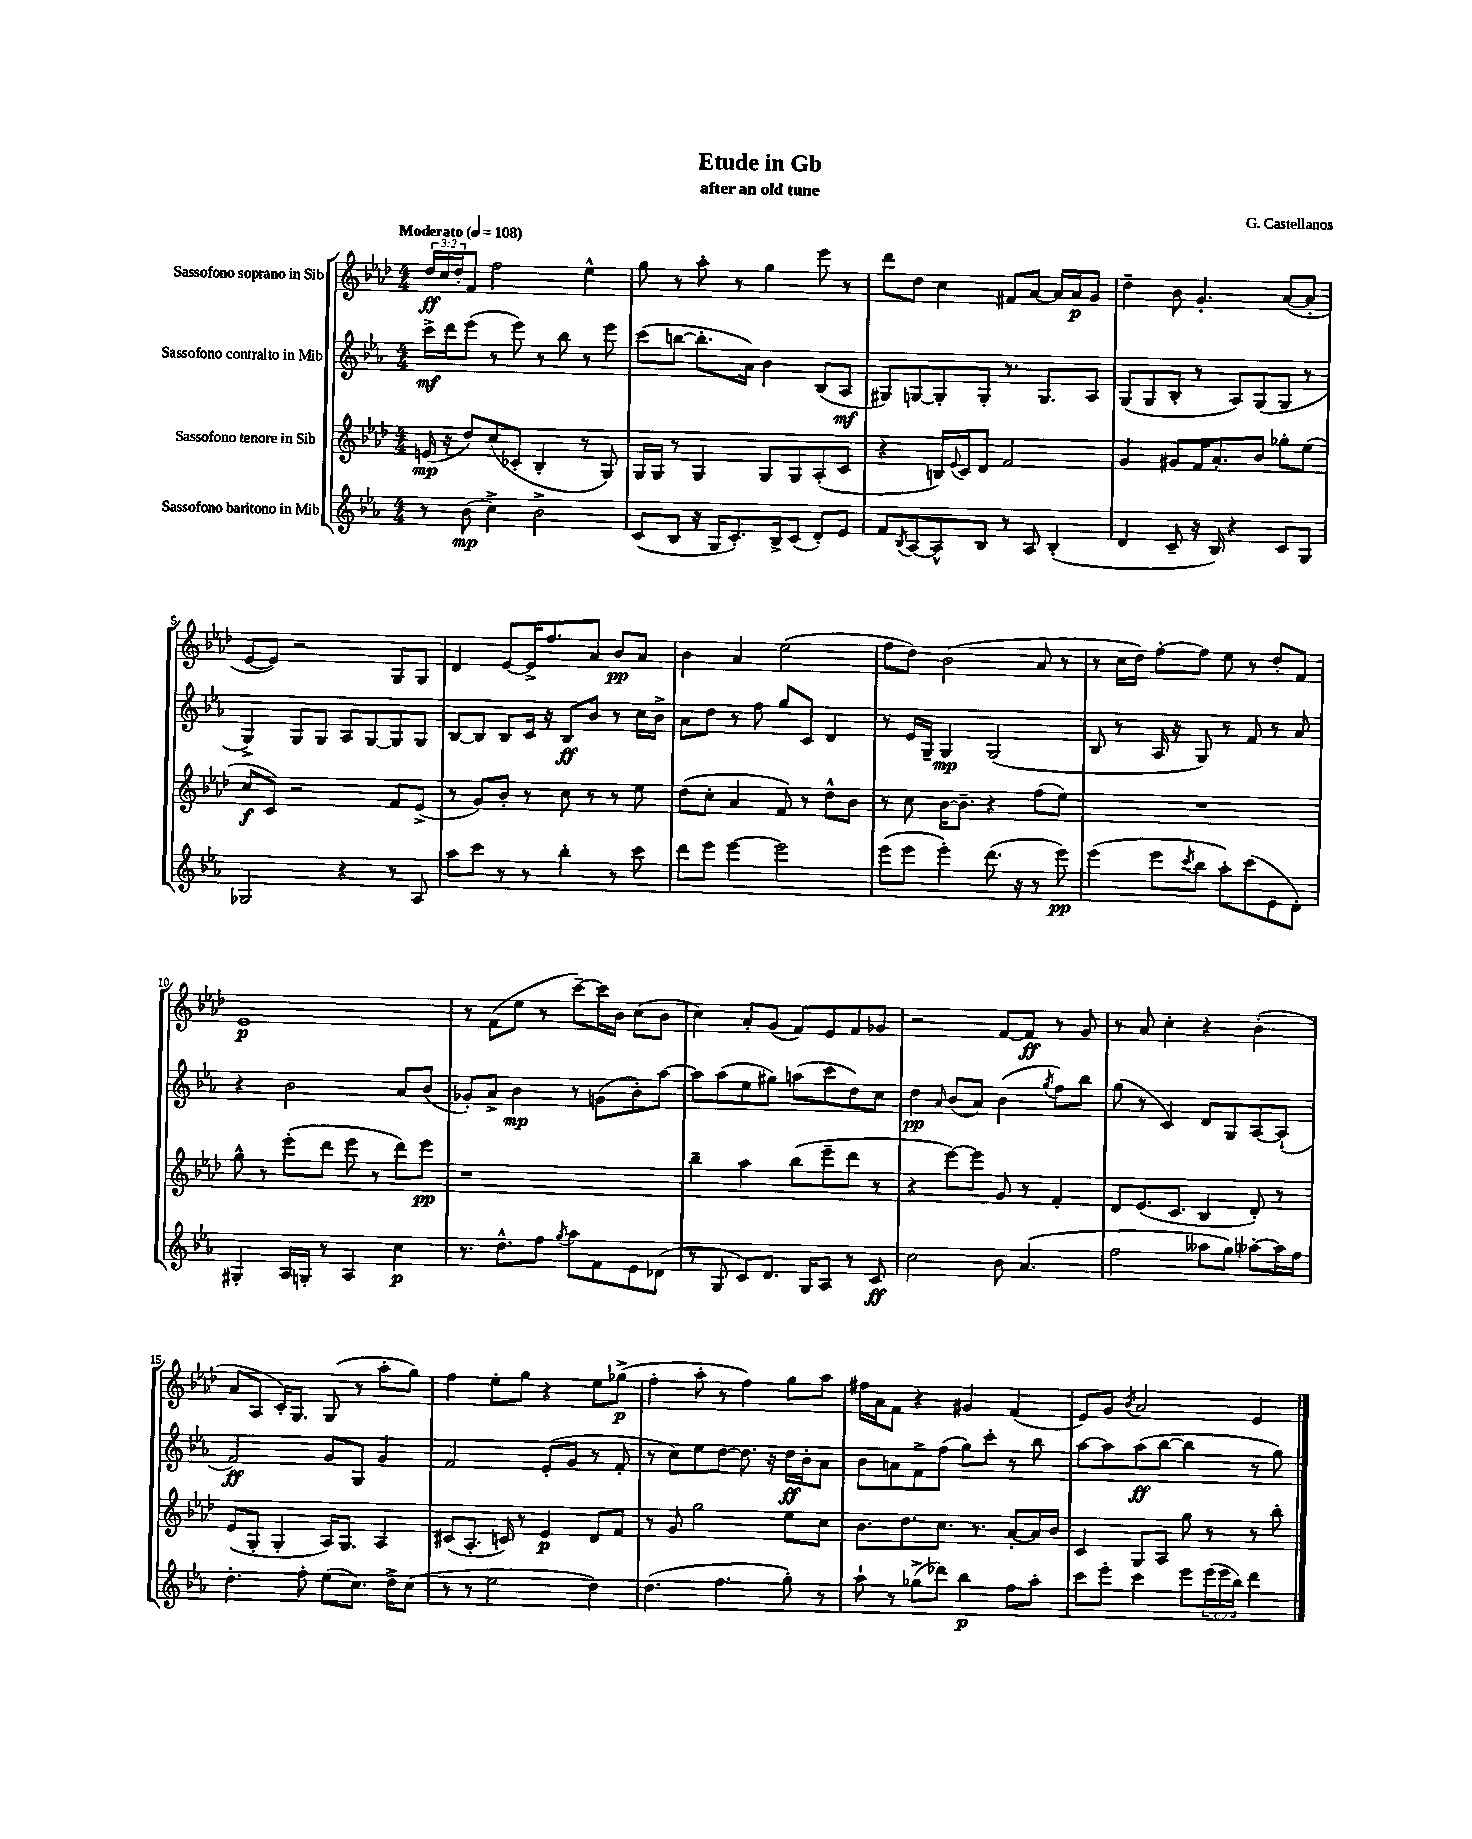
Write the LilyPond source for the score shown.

\header { title = "Etude in Gb" composer = "G. Castellanos" subtitle = "after an old tune" }
<<
\new StaffGroup <<
\new Staff = "s0" \with { instrumentName = "Sassofono soprano in Sib" } {
    \clef treble \key aes \major \numericTimeSignature \time 4/4 \override Staff.TupletNumber.text = #tuplet-number::calc-fraction-text \tempo "Moderato" 4 = 108
    \tuplet 3/2 { des''16\ff c''16 des''16-. } f'8 f''2 ees''4-^ |
    g''8 r8 aes''8-. r8 g''4 ees'''8 r8 |
    des'''8 des''8 c''4 fis'8 aes'8~ aes'16 aes'16\p g'8 |
    des''4-- bes'8 g'4.-. aes'8~( aes'8-. |
    ees'8~ ees'8) r2 g8 g8 |
    des'4 ees'8~ ees'16-> f''8. aes'8 bes'8\pp aes'8 |
    bes'4 aes'4 ees''2( |
    f''8 des''8) bes'2( aes'8 r8 |
    r8 c''16 des''16) f''8~-. f''8 ees''8 r8 des''8-. f'8 |
    ees'1\p |
    r8 f'8( ees''8 r8 c'''8~--) c'''16 bes'16 c''8( bes'8 |
    c''4) aes'8-. g'8( f'8) ees'8 f'8 ges'8 |
    r2 f'8~ f'8\ff r8 g'8 |
    r8 aes'8 c''4-. r4 bes'4-.( |
    aes'8 aes8 c'16-.) g8. g8( r8 aes''8-. g''8) |
    f''4 ees''8-. g''8 r4 ees''8 ges''8->\p( |
    f''4-. aes''8-. r8 f''4) g''8 aes''8 |
    fis''16 aes'16 f'8 r4 gis'4 f'4( |
    ees'8) g'8 \acciaccatura { bes'8 } aes'2 ees'4 \bar "|." |
}
\new Staff = "s1" \with { instrumentName = "Sassofono contralto in Mib" } {
    \clef treble \key ees \major \numericTimeSignature \time 4/4
    c'''16->\mf d'''16 ees'''8( r8 ees'''8) r8 bes''8 r8 ees'''8 |
    c'''8( b''8~ b''8.-. aes'16) bes'4 bes8( aes8\mf |
    gis8) g8~ g8-. g8-. r8. g8. aes8 |
    g8( g8 bes8-. r8 aes8) g8( g8 r8 |
    g4->) g8 g8 aes8 g8~ g8 g8 |
    bes8~ bes8 bes8 c'16 r16 bes8\ff bes'8 r8 c''16 bes'16-> |
    aes'8 d''8 r8 f''8 g''8 c'8 d'4 |
    r8 ees'16 g16-- g4\mp g2( |
    bes8 r8 aes16 r16 g8) r8 f'8 r8 aes'8 |
    r4 bes'2 aes'8 bes'8( |
    ges'8-.) aes'8-> bes'4\mp r8 g'8( bes'8-.) aes''8~ |
    aes''8 aes''8( ees''8 gis''8) a''8( c'''8 d''8) c''8 |
    d''4\pp \grace { aes'16 } bes'8( aes'8) bes'4( \acciaccatura { g''8 } f''8) bes''8 |
    g''8( r8 c'4) d'8 g8 aes8~ aes8-!( |
    f'2\ff) g'8 g8 g'4 |
    f'2 ees'8-.( g'8 r8 f'8-. |
    r8 c''8) ees''8 d''8~ d''8. r16 d''16\ff bes'16-. aes'8 |
    bes'8 a'8 f'8-> f''8( g''8) c'''8-. r8 bes''8 |
    aes''8~ aes''8 aes''8\ff( bes''8~ bes''4 r8 g''8) \bar "|." |
}
\new Staff = "s2" \with { instrumentName = "Sassofono tenore in Sib" } {
    \clef treble \key aes \major \numericTimeSignature \time 4/4
    e'16\mp( r16 des''8) c''8( ces'8-. bes4-. r8 g8) |
    g16 g16 r8 g4 g8 g8 aes8-.( c'8 |
    r4 b16) \appoggiatura { ees'8 } c'16 des'8 f'2 |
    g'4 gis'8 f'16 aes'8.-. bes'8 ges''8-. ees''8( |
    c''8\f c'8) r2 f'8 ees'8->( |
    r8 g'8) bes'8-. r8 c''8 r8 r8 ees''8 |
    des''8( c''8-. aes'4 f'8) r8 des''8-^ bes'8 |
    r8 c''8 bes'16~ bes'8.-- r4 f''8( ees''8) |
    R1 |
    g''8-^ r8 ees'''8-.( des'''8 ees'''8 r8 des'''8) ees'''8\pp |
    r1 |
    bes''4-- aes''4 bes''8( ees'''8-- des'''8 r8 |
    r4 ees'''8~) ees'''8 g'8 r8 f'4-. |
    des'8 ees'8.( c'8. bes4 des'8-.) r8 |
    ees'8( g8-. g4-. aes16) g8. aes4 |
    cis'8( aes8.-. c'16) r8 ees'4\p des'8 f'8 |
    r8 g'8 g''2 ees''8 c''8 |
    bes'8. des''8. c''8. r8. aes'8~-. aes'16 bes'16 |
    c'4 g8 aes8 g''8 r8 r8 bes''8-. \bar "|." |
}
\new Staff = "s3" \with { instrumentName = "Sassofono baritono in Mib" } {
    \clef treble \key ees \major \numericTimeSignature \time 4/4 \override Staff.TupletNumber.text = #tuplet-number::calc-fraction-text
    r8 bes'8\mp( c''4->) bes'2-> |
    c'8( bes8 r16 g16 c'8.-.) bes16-> c'8( d'8-.) ees'8 |
    f'8 \acciaccatura { bes8 } aes8~ aes8-^ bes8 r8 aes8 bes4-.( |
    d'4 c'8-- r16 bes16) r4 c'8 g8 |
    ges2 r4 r8 aes8 |
    aes''8 c'''8 r8 r8 bes''4-. r8 c'''8 |
    d'''8 ees'''8 ees'''4~ ees'''2 |
    ees'''8( ees'''8 ees'''4-.) d'''8.( r16 r8 ees'''8\pp) |
    ees'''4( ees'''8 \acciaccatura { c'''8 } bes''8 aes''8-.) c'''8( ees'8 d'8-.) |
    gis4-. aes16 g16-. r8 aes4 c''4\p |
    r8. d''8.-^ f''8 \acciaccatura { g''8 } aes''8 f'8 ees'8 des'8( |
    r8 g8 c'8) d'8. g16 aes8 r8 c'8\ff |
    c''2 bes'8 aes'4.( |
    f''2 aeses''8 g''8) aes''8~-. aes''16 f''16 |
    d''4.-. f''8-. ees''8( c''8.) d''16-> c''8( |
    r8 r8 ees''2 d''4) |
    d''4.( f''4. g''8-.) r8 |
    aes''8-! r8 ges''8->( des'''8) bes''4\p f''8 aes''8-. |
    c'''8 ees'''8-. c'''4 ees'''8 \tuplet 3/2 { ees'''16( ees'''16 bes''16) } d'''4 \bar "|." |
}
>>
>>
